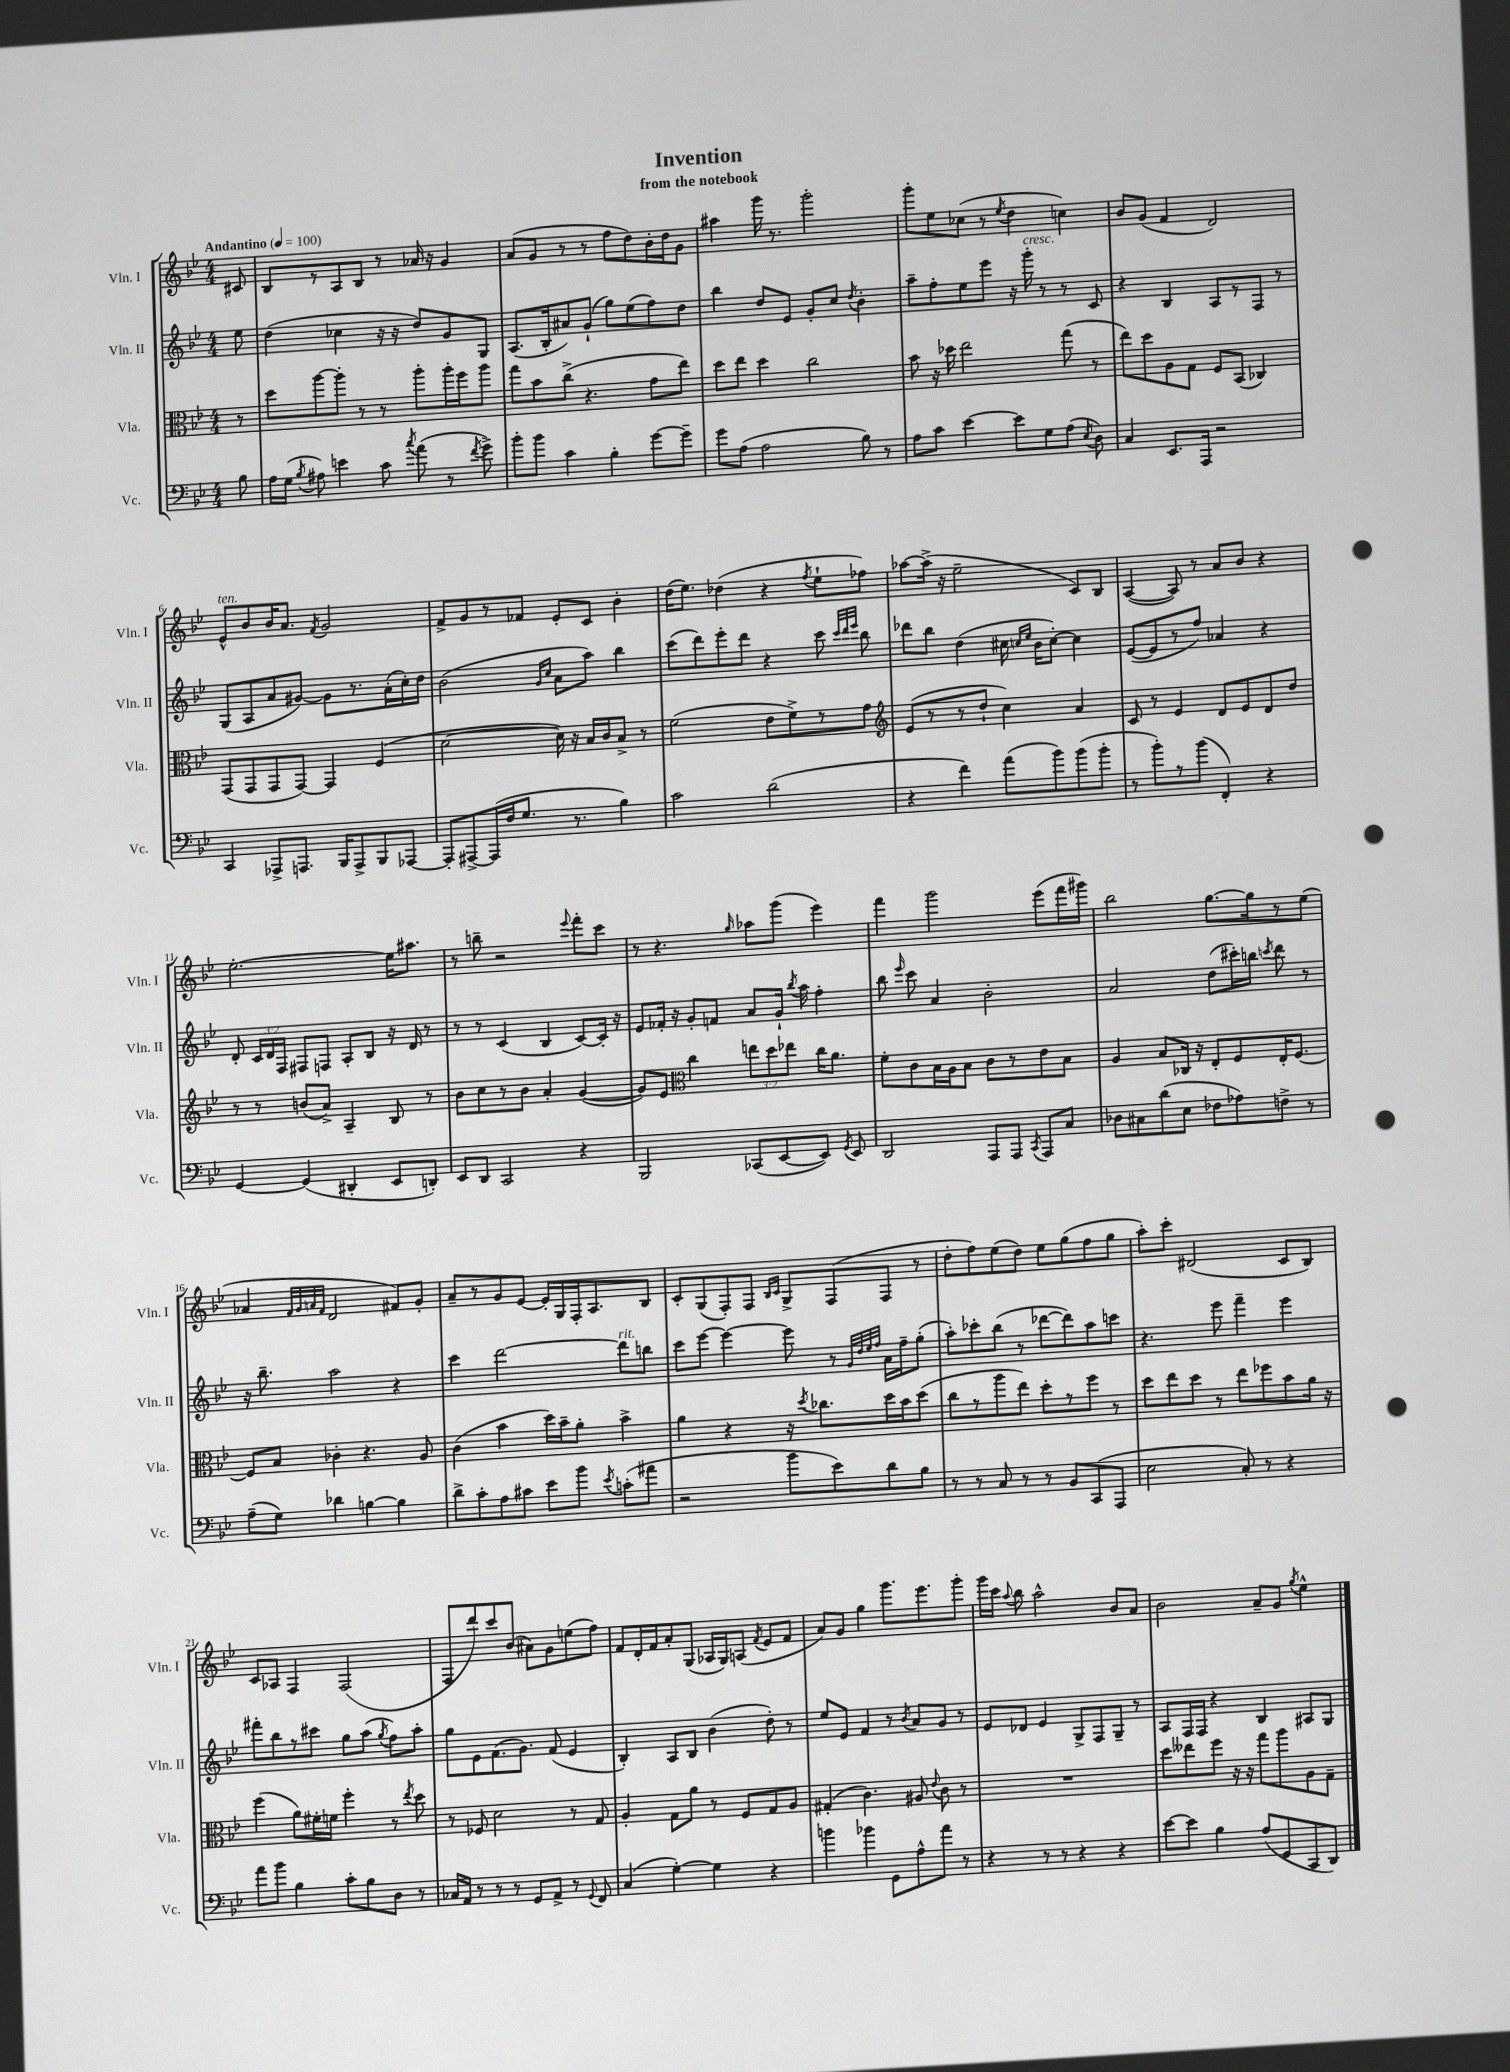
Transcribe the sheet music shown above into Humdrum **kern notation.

**kern	**kern	**kern	**kern
*staff4	*staff3	*staff2	*staff1
*clefF4	*clefC3	*clefG2	*clefG2
*k[b-e-]	*k[b-e-]	*k[b-e-]	*k[b-e-]
*M4/4	*M4/4	*M4/4	*M4/4
*MM100	*MM100	*MM100	*MM100
8B-	8r	8ee-	8c#
=	=	=	=
16A	8dd	(4dd	8B-
(16G	.	.	.
8qB-	.	.	.
8A#)	[8aa	.	8r
4e	8aa']	4cc-	8A
.	8r	.	8B-
8c	8r	16r	8r
.	.	16r	.
8qcc	.	.	.
(8a	8aa'	8dd)	16a-
.	.	.	16r
8r	16aa'	8g	4g
.	16ff	.	.
8qf	.	.	.
8g^)	8aa	8G	.
=	=	=	=
8b-'	8gg	(8.A	(8a
8b-	8b-	.	8g
.	.	16B-'	.
4c	(8cc^	8a#)	8r
.	4.r	(8g`	8r
4B-'	.	8gg)	8ff
.	.	(8ee-	8dd)
[8g	8g	8ff)	16b-'
.	.	.	16dd
8g~]	8ee-)	8dd	8g
=	=	=	=
8g	8dd	4bb-	4aa#
(8A	8ee-	.	.
2A	4dd	8dd	16ggg
.	.	.	8.r
.	.	8e-	.
.	2cc	8g'	2ggg'
.	.	8cc	.
.	.	8qdd	.
8B-)	.	4b-'	.
8r	.	.	.
=	=	=	=
8A	8b-	8aa~	8ggg'
8c	16r	8ff'	8ee-
.	16dd-	.	.
[4e-	2ee-	8ee-	(8cc-
.	.	8eee-	8r
.	.	.	8qee-
8e-]	.	16r	4dd
.	.	16ggg'	.
8G	.	8r	.
(8A	(8gg	8r	4cc)
8qE-	.	.	.
8D)	8r	8c	.
=	=	=	=
4C	8ee-)	4r	8b-
.	8dd	.	(8g
8.EE-	8A	4B-	4f
.	8G	.	.
16AAA	.	.	.
2r	8F	8A	2d)
.	(8BB-	8r	.
.	4C-)	8F	.
.	.	8r	.
=	=	=	=
4CC	(8GG	(8G	8e-^^
.	8GG	8A	8b-
8AAA-^	8GG	8a	16b-
.	.	.	8.a
8.AAA	[8GG)	[8g#)	.
.	.	.	8qf
.	4GG]	8g#]	2g
16BBB-	.	.	.
8AAA^	.	8.r	.
8BBB-	(4F	.	.
.	.	(16a'	.
[8AAA-	.	16cc')	.
.	.	16dd	.
=	=	=	=
8AAA-']	[2d	(2b-	8f^
[8AAA#^	.	.	8g
(16AAA#]	.	.	8r
16F	.	.	.
8.G	.	.	8f-
.	.	16qqg	.
.	.	16qqcc	.
.	16d])	8a	8e-'
8.r	16r	.	.
.	16B-	8aa)	8c
.	16c	.	.
4B-)	8B-^	4bb-	4b-'
.	8r	.	.
=	=	=	=
2c	(2f	(8ccc	(16dd
.	.	.	8.ee-)
.	.	8ddd)	.
.	.	8eee-'	(4dd-
.	.	8ddd	.
(2d	8e-	4r	4r
.	8f^)	.	.
.	.	.	8qff
.	8r	8ccc	8ee-`
.	.	32qqccc	.
.	.	32qqddd	.
.	.	32qqeee-	.
.	8g	8bb-	8ff-)
=	=	=	=
*	*clefG2	*	*
4r	(8e-	8ddd-	[8aa-
.	8r	8bb-	(16aa-^]
.	.	.	16r
4f)	8r	(4dd	2ee-~
.	8dd`	.	.
(8a	4cc)	16cc#	.
.	.	16qqcc	.
.	.	16qqee-	.
.	.	16b-	.
8b-)	.	[8cc')	.
(8b-	4a	4cc]	8c)
8b-'	.	.	8B-
=	=	=	=
8r	8c	([8e-	([4A
8b-')	8r	8e-]	.
8r	4e-	8r	8A])
(8b-	.	8ff)	8r
4FF')	8d	4a-	8a
.	8e-	.	8b-
4r	8d	4r	4r
.	8dd	.	.
=	=	=	=
[4GG	8r	8d'	[2.ee-'
.	8r	24c	.
.	.	24d	.
.	.	24F	.
(4GG]	(8b	8F#	.
.	8a^)	8F	.
4DD#'	4A~	8A'	.
.	.	8B-	.
8EE-	8B-	16r	16ee-]
.	.	16d	8.aa#
8DD')	8r	8r	.
=	=	=	=
8EE-	8b-	8r	8r
8DD	8cc	8r	8bb~
2CC	8r	(4c	2r
.	8b-	.	.
.	4a'	4B-	.
.	.	.	8qqeee-
4r	([4g	[8c)	8fff'
.	.	16c']	8ccc
.	.	16r	.
=	=	=	=
2BBB-	8g])	8e-	8r
.	8e-	16f-'	4.r
.	.	16r	.
*	*clefC3	*	*
.	4cc	8g'	.
.	.	8f	.
.	.	.	16qqgg
(8CC-	12ee	8a	8aa-
.	12dd	.	.
[8EE-	.	16g`	(8ggg
.	12ee-	.	.
.	.	8qbb-	.
.	.	16aa	.
8EE-])	16cc	4ff'	4eee-)
.	8.a	.	.
8qGG	.	.	.
8EE-	.	.	.
=	=	=	=
2DD	8f'	8bb-	4fff
.	.	16qqeee-	.
.	8c	8ccc	.
.	16B-	4a	2ggg
.	16A	.	.
.	8B-	.	.
8AAA	8c	2b-'	.
8AAA	8r	.	.
8qCC	.	.	.
8AAA	8e-	.	(8eee-
8C	8B-	.	16fff
.	.	.	16ggg#)
=	=	=	=
8D-	4A	2a	2bb-
8C#	.	.	.
(8d	8B-	.	.
8E-	16C-	.	.
.	16r	.	.
8F-	8E-'	(8dd	[8.gg
8A-)	8F	16ccc#')	.
.	.	16bb	16gg]
.	.	8qccc	.
8F^	16E-'	8ddd	8r
.	[8.F	.	.
8r	.	8r	(8ee-
=	=	=	=
(8A~	8F]	16r	4a-
.	.	8.bb-~	.
8G)	8B-	.	.
.	.	.	32qqf
.	.	.	32qqg
.	.	.	32qqa
.	.	.	32qqf
4d-	4c-'	2aa	2d
[4B	4.r	.	.
4B]	.	4r	8f#)
.	8A	.	8g'
=	=	=	=
8d^	(4c	4ccc	8a~
8c'	.	.	8r
8A	4b-	[2ddd	8g
8c#	.	.	[8e-
8e-	16dd)	.	16e-']
.	16b-~	.	16G
8b-	8a'	.	16F'
.	.	.	8.A
8qe-	.	.	.
(8c'	4b-^	8ddd]	.
8a#	.	8bb	8B-
=	=	=	=
2r	4a	8ccc	8c'
.	.	[8eee-	(8G
.	4r	4eee-_	8F')
.	.	.	8F
.	.	.	16qqB-
.	.	.	16qqc
8b-	16r	8eee-]	8G^
.	8qdd	.	.
.	8.cc-	.	.
8e-)	.	8r	(8F
.	.	32qqg	.
.	.	32qqdd	.
.	.	32qqee-	.
.	.	32qqff	.
8d	16dd	16a	8F
.	16b-	16ff~	.
8B-	(8dd	(8gg'	8r
=	=	=	=
8r	8cc	8aa')	8dd'
8r	8r	8ccc-'	8ff)
8C	8aa	(8bb-	(8ee-
8r	8ee-)	8r	8dd)
8r	8dd'	[8ddd-	8ee-
8BB-	8r	8ddd-])	(8gg
(8CC	8ff	8aa	8ff
8AAA	8r	8ccc	8gg
=	=	=	=
2E-	8dd	4.r	8aa')
.	8ee-	.	8ccc'
.	8dd	.	(2d#
.	8r	8eee-	.
8C')	8ee-	4fff~	.
8r	8ff-	.	.
4r	8b-	4eee-	8c
.	16a	.	8B-)
.	16r	.	.
=	=	=	=
8a	(4ff	8fff#'	8c
8b-	.	8bb-	8A-
4B-	8a)	8r	4F
.	16f#'	8ccc#	.
.	16f	.	.
8c'	4ff'	8gg	(2F
8B-	.	(8aa	.
.	.	8qgg	.
8D	8r	8ff)	.
.	8qee-	.	.
8r	8dd	8aa'	.
=	=	=	=
16C-	8r	8gg	8F
16AA	.	.	.
8r	8F-	8e-	8ddd)
8r	2d	(8.f	8ccc
8r	.	.	(8b-
.	.	8.g)	.
8GG	.	.	8a#)
8AA^	.	(8f	8g
8r	8r	4e-	(8ee
8qqGG	.	.	.
8FF	8G	.	8ff)
=	=	=	=
(4C	4A'	4B-')	8f
.	.	.	16d'
.	.	.	16f
[4G')	8G	8A	8a'
.	8a	8B-	(8G
4G]	8r	(4b-	16A-
.	.	.	16G)
.	8F	.	(8A
.	.	.	8qf
4r	8G	8dd')	8e-
.	8A	8r	8f
=	=	=	=
4b	(4G#'	8ee-	8a)
.	.	8e-	8g
4b-	4.c)	4f	4gg
8GG	.	8r	8.ggg
.	.	8qb-	.
8A^^	8A#	8a	.
.	.	.	8.eee-
.	8qqe-	.	.
8a	8c	8g	.
8r	8r	8r	8ggg'
=	=	=	=
4r	1r	8e-	16ggg
.	.	.	16ccc
.	.	.	8qqaa
.	.	8d-	8bb-
8r	.	4e-	2aa^^
8r	.	.	.
4r	.	8G^	.
.	.	8F	.
4r	.	8G~	8b-
.	.	8r	8a
=	=	=	=
[8e-	8dd	8A	2b-
8e-]	8ee--	16F	.
.	.	16F	.
4B-	8ff	4r	.
.	16r	.	.
.	16r	.	.
(8A	8gg	4B-	8a~
8GG	8aa	.	8g
.	.	.	8qgg
8CC	8A	8A#	4ee-^^
8DD)	8G~	8G	.
==	==	==	==
*-	*-	*-	*-
